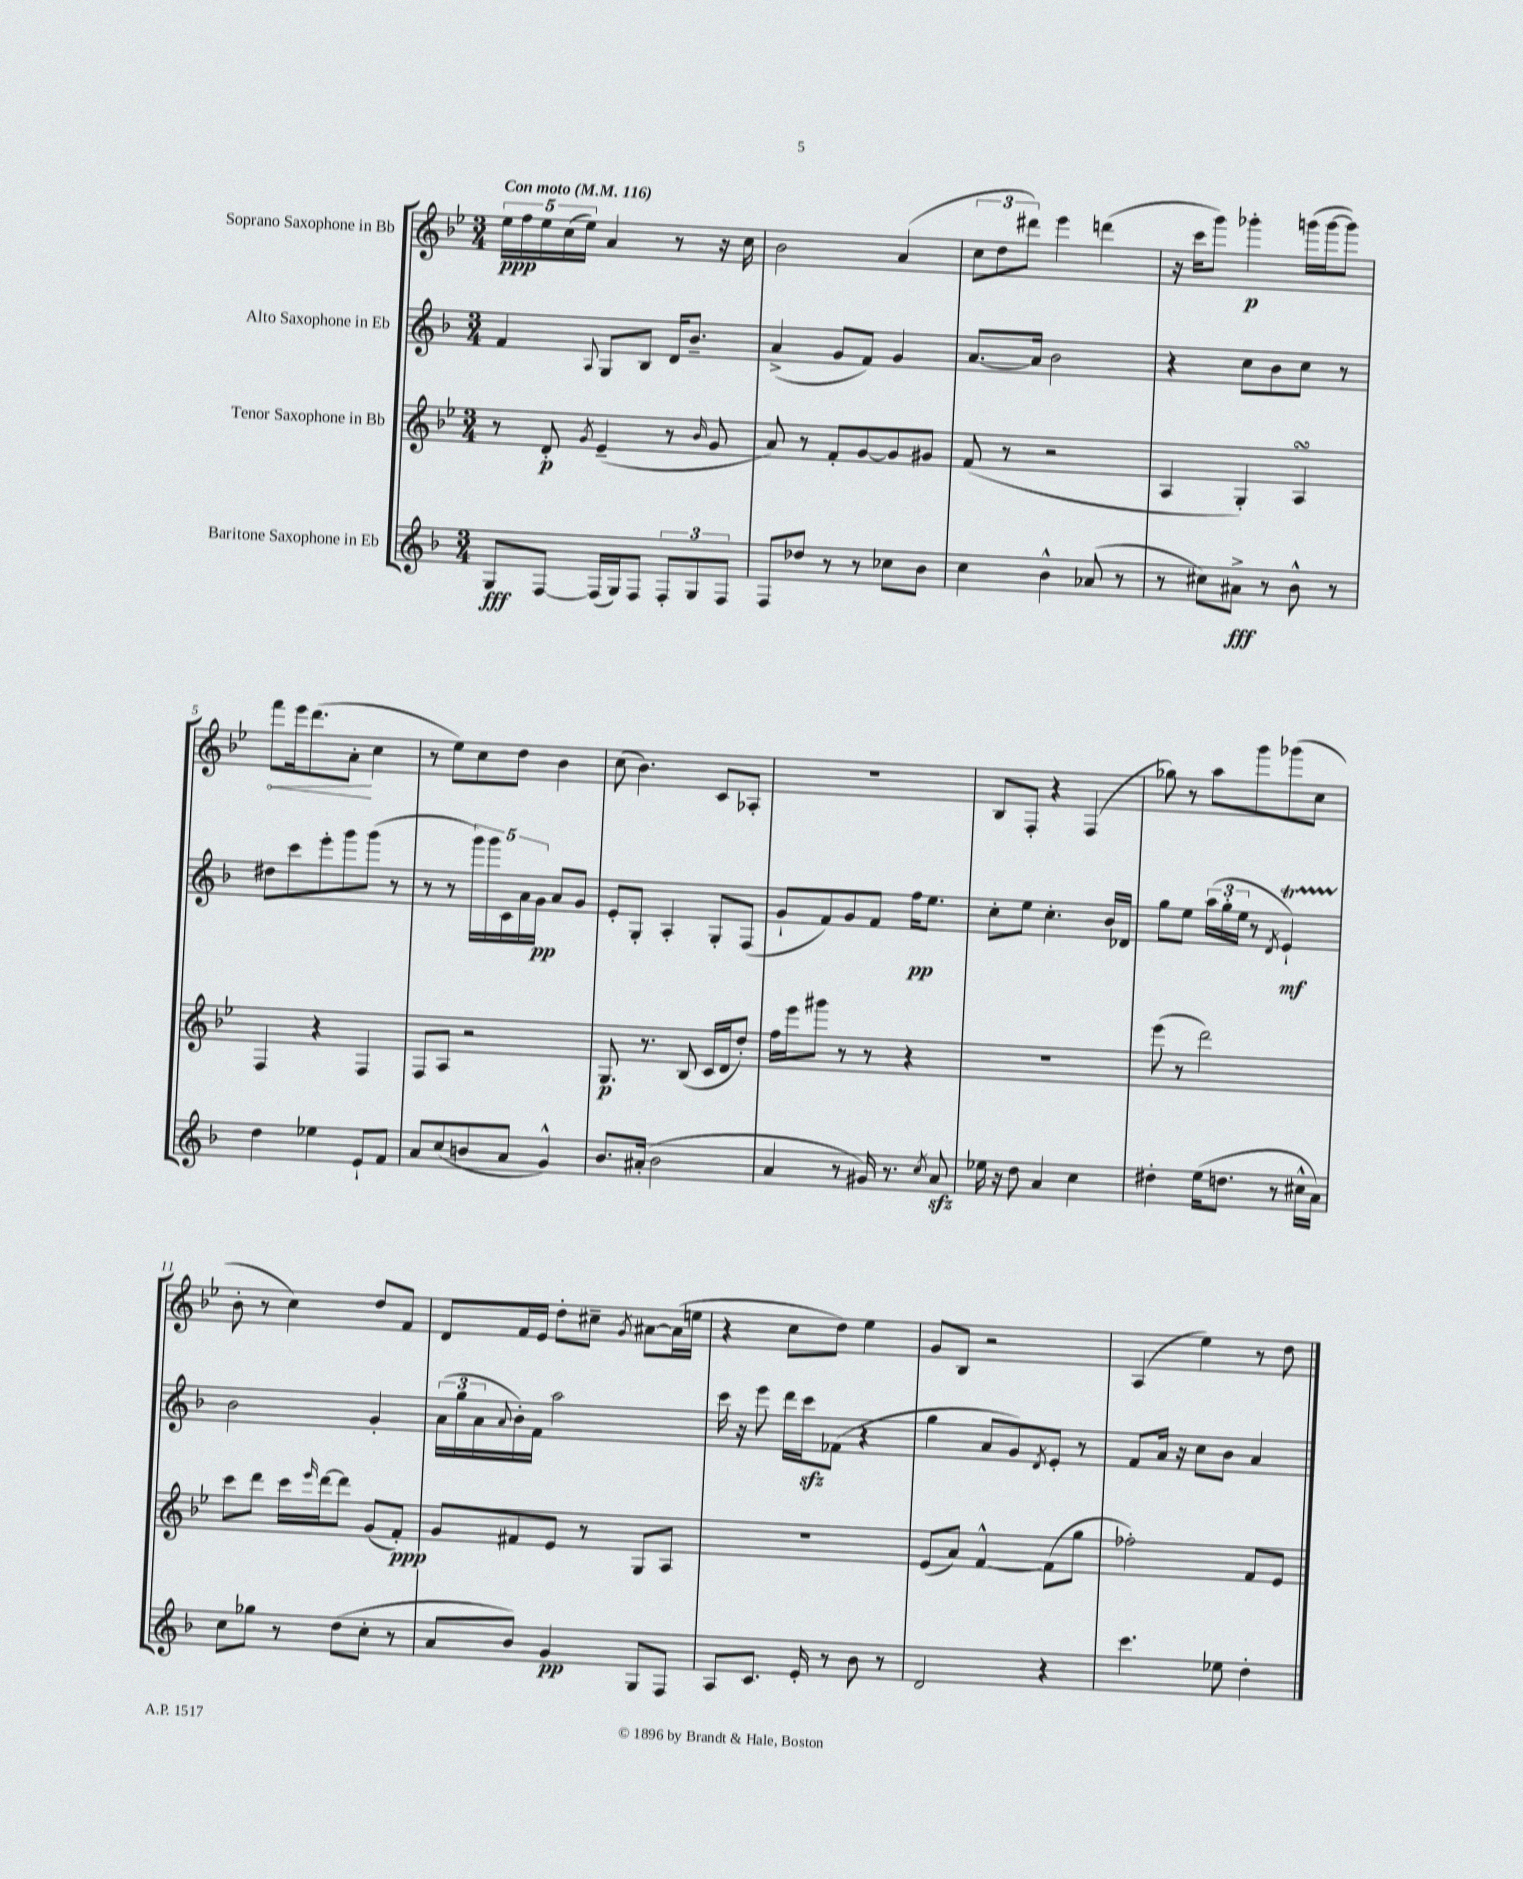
<<
\new StaffGroup <<
\new Staff = "s0" \with { instrumentName = "Soprano Saxophone in Bb" } {
    \clef treble \key bes \major \numericTimeSignature \time 3/4 \tempo "Con moto" 4 = 116
    \tuplet 5/4 { ees''16\ppp f''16 ees''16 c''16( ees''16) } a'4 r8 r16 c''16 |
    bes'2 a'4( |
    \tuplet 3/2 { c''8 d''8 dis'''8) } ees'''4 d'''4( |
    r16 c'''16 g'''8) ges'''4-.\p g'''16( g'''16~ g'''8) |
    \once \override Hairpin.circled-tip = ##t f'''8\< ees'''16 d'''8.( a'8-.\! c''4 |
    r8 ees''8) c''8 d''8 bes'4 |
    c''8( bes'4.) c'8 aes8-. |
    R2. |
    bes8 f8-. r4 f4( |
    ges''8) r8 a''8 g'''8 ges'''8( c''8 |
    bes'8-. r8 c''4) d''8 f'8 |
    d'8 f'16 ees'16 d''8-. cis''8-- \acciaccatura { g'8 } ais'8~ ais'16( e''16 |
    r4 c''8 d''8) ees''4 |
    g'8 bes8 r2 |
    a4( ees''4) r8 d''8 \bar "|." |
}
\new Staff = "s1" \with { instrumentName = "Alto Saxophone in Eb" } {
    \clef treble \key f \major \numericTimeSignature \time 3/4
    f'4 \appoggiatura { a8 } g8 bes8 d'16 bes'8.-- |
    a'4->( g'8 f'8) g'4 |
    a'8.~ a'16 bes'2 |
    r4 c''8 bes'8 c''8 r8 |
    dis''8 c'''8 e'''8-. g'''8 g'''8( r8 |
    r8 r8 \tuplet 5/4 { g'''16) g'''16 c'16 a'16 g'16\pp } a'8 g'8 |
    e'8-. g8-. a4-. g8-. f8( |
    g'8-! f'8) g'8 f'8 f''16\pp e''8. |
    c''8-. e''8 c''4.-. bes'16 des'16 |
    g''8 e''8 \tuplet 3/2 { a''16( g''16-. e''16 } r8 \acciaccatura { d'8 } e'4-!\startTrillSpan\mf) |
    bes'2\stopTrillSpan g'4-. |
    \tuplet 3/2 { a'16( g''16 a'16 } \appoggiatura { a'8 } bes'16-.) f'16 a''2 |
    c'''16 r16 e'''8 d'''16 c'''16\sfz fes'8( r4 |
    g''4 a'8 g'8) \acciaccatura { d'8 } e'8-. r8 |
    f'8 a'16 r16 c''8 bes'8 a'4 \bar "|." |
}
\new Staff = "s2" \with { instrumentName = "Tenor Saxophone in Bb" } {
    \clef treble \key bes \major \numericTimeSignature \time 3/4
    r8 d'8-.\p \acciaccatura { g'8 } ees'4--( r8 \grace { bes'16 } g'8 |
    a'8) r8 f'8-. g'8~ g'8 gis'8 |
    f'8( r8 r2 |
    a4 g4-.) a4\turn |
    f4 r4 f4 |
    f8 a8 r2 |
    g8.\p r8. bes8( c'16 d'16 d''8-.) |
    f''16 ees'''16 gis'''8 r8 r8 r4 |
    R2. |
    ees'''8( r8 d'''2) |
    c'''8 d'''8 c'''16 \grace { ees'''16 } d'''16~ d'''8 g'8( f'8-.\ppp) |
    g'8 fis'8 ees'8 r8 g8 a8 |
    R2. |
    ees'8( a'8) f'4~-^ f'8( g''8 |
    fes''2-.) f'8 ees'8 \bar "|." |
}
\new Staff = "s3" \with { instrumentName = "Baritone Saxophone in Eb" } {
    \clef treble \key f \major \numericTimeSignature \time 3/4
    g8\fff f8~ f16( g16) f8 \tuplet 3/2 { f8-. g8 f8 } |
    f8 des''8 r8 r8 ces''8 bes'8 |
    c''4 bes'4-^ aes'8( r8 |
    r8 cis''8) ais'8->\fff r8 bes'8-^ r8 |
    d''4 ees''4 e'8-! f'8 |
    a'8 c''8( b'8 a'8 g'4-^) |
    bes'8. ais'16-.( bes'2 |
    a'4 r8 gis'16) r8. \acciaccatura { c''8 } a'8\sfz |
    ees''16 r16 d''8 a'4 c''4 |
    dis''4-. e''16( d''8. r8 cis''16-^ a'16) |
    c''8 ges''8 r8 d''8( c''8-. r8 |
    a'8 bes'8) g'4\pp g8 f8 |
    a8 c'8. e'16-. r8 bes'8 r8 |
    d'2 r4 |
    c'''4. ees''8 d''4-. \bar "|." |
}
>>
>>
